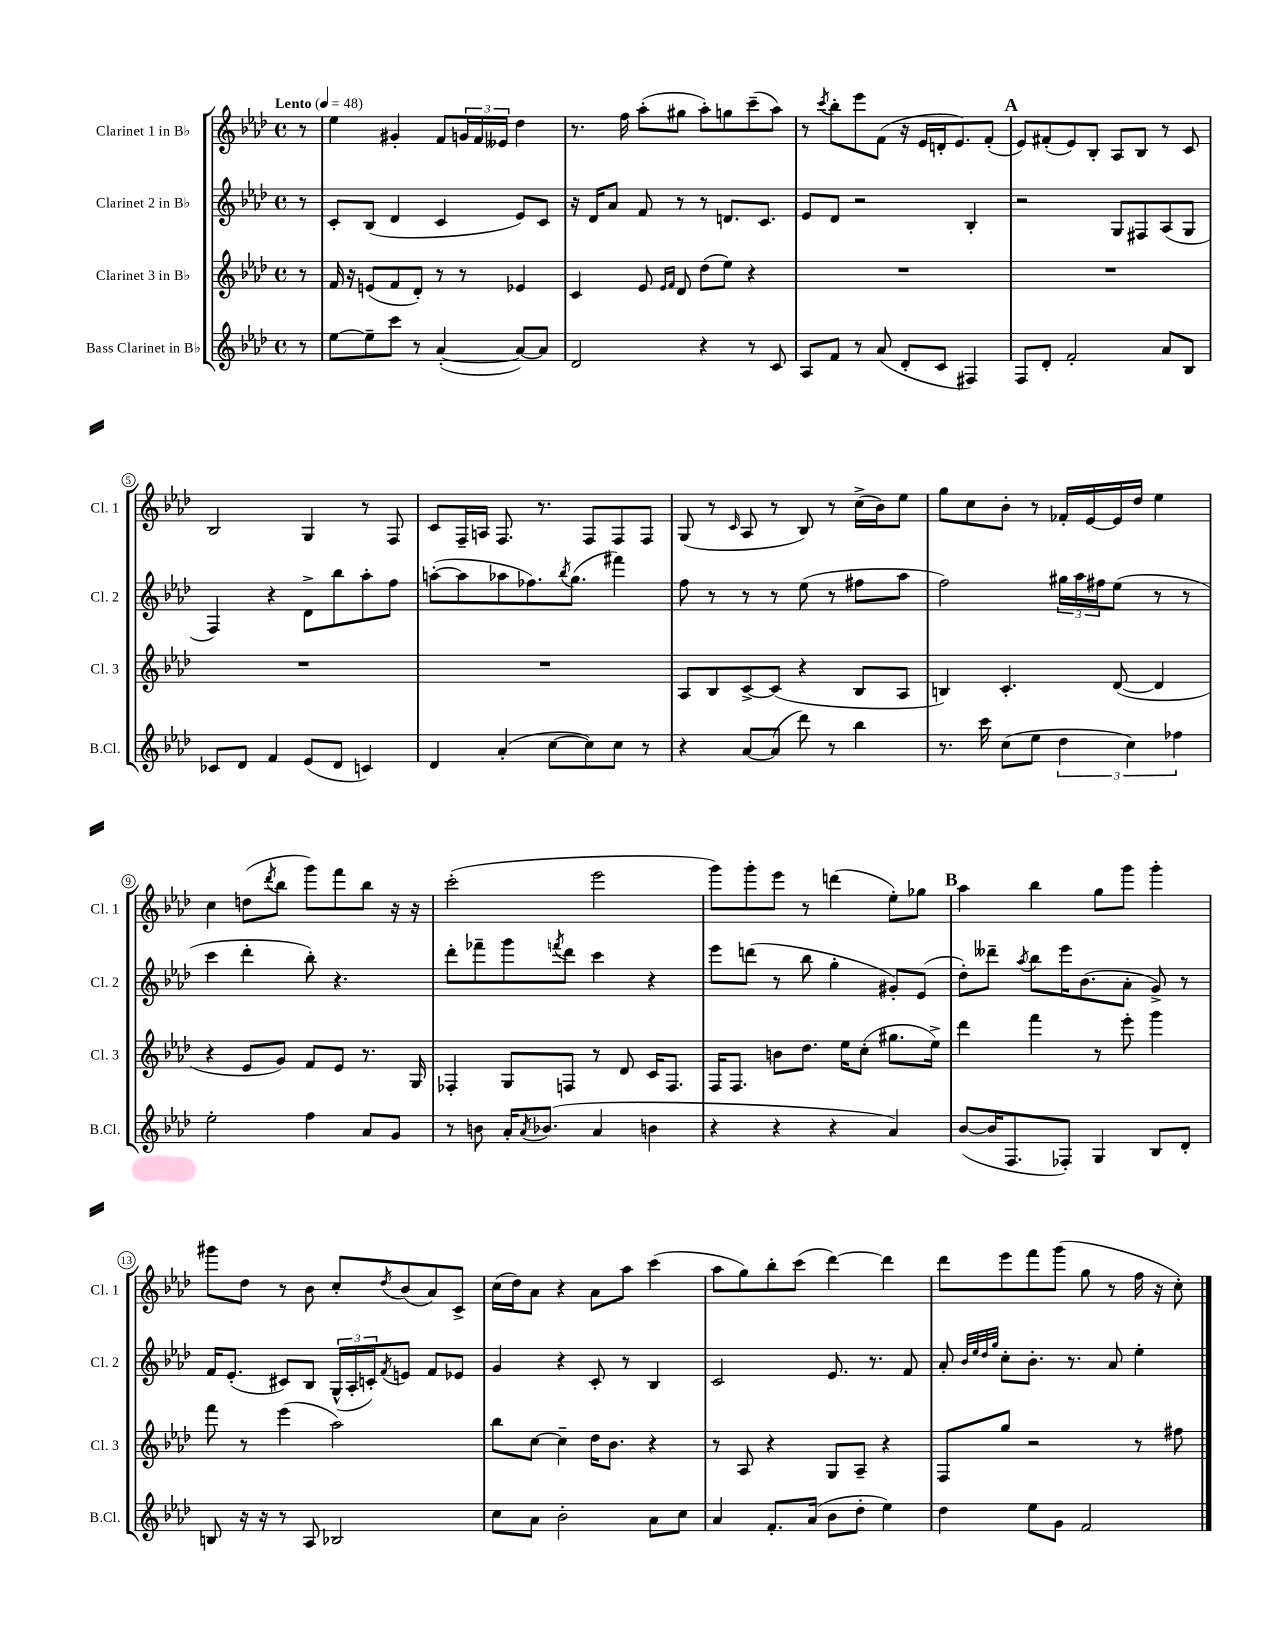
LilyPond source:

<<
\new StaffGroup <<
\new Staff = "s0" \with { instrumentName = "Clarinet 1 in Bb" shortInstrumentName = "Cl. 1" } {
    \clef treble \key aes \major \defaultTimeSignature \time 4/4 \partial 8 \tempo "Lento" 4 = 48
    r8 |
    ees''4 gis'4-. f'8 \tuplet 3/2 { g'16 f'16 eeses'16 } des''4 |
    r8. f''16 aes''8-.( gis''8 aes''8-.) g''8 c'''8--( aes''8) |
    r8 \acciaccatura { c'''8 } bes''8-. ees'''8 f'8( r16 ees'16 d'16-. ees'8.) f'8-.( |
    \mark \markup { \bold "A" } ees'8) fis'8-.( ees'8) bes8-. aes8 bes8 r8 c'8 |
    bes2 g4 r8 f8 |
    c'8 f16-- a16 f8. r8. f8 f8 f8 |
    g8( r8 \grace { c'16 } aes8 r8 bes8) r8 c''16->( bes'16) ees''8 |
    g''8 c''8 bes'8-. r8 fes'16-. ees'16~ ees'16 des''16 ees''4 |
    c''4 d''8( \acciaccatura { des'''8 } bes''8 g'''8) f'''8 bes''8 r16 r16 |
    c'''2-.( ees'''2 |
    g'''8) g'''8-. ees'''8 r8 d'''4( ees''8-.) ges''8 |
    \mark \markup { \bold "B" } aes''4 bes''4 g''8 g'''8 g'''4-. |
    gis'''8 des''8 r8 bes'8 c''8-. \acciaccatura { des''8 } bes'8( aes'8) c'8-> |
    c''16( des''16) aes'8 r4 aes'8 aes''8 c'''4( |
    aes''8 g''8) bes''8-. c'''8( des'''4~) des'''4 |
    des'''8 ees'''8 f'''8 g'''8( g''8 r8 f''16 r16 c''8-.) \bar "|." |
}
\new Staff = "s1" \with { instrumentName = "Clarinet 2 in Bb" shortInstrumentName = "Cl. 2" } {
    \clef treble \key aes \major \defaultTimeSignature \time 4/4 \partial 8
    r8 |
    c'8-. bes8( des'4 c'4 ees'8) c'8 |
    r16 des'16 aes'8 f'8 r8 r8 d'8. c'8. |
    ees'8 des'8 r2 bes4-. |
    \mark \markup { \bold "A" } r2 g8 fis8 aes8( g8 |
    f4) r4 des'8-> bes''8 aes''8-. f''8 |
    a''8~-.( a''8 aes''8 fes''8.) \acciaccatura { bes''8 } g''8.( fis'''4) |
    f''8 r8 r8 r8 ees''8( r8 fis''8 aes''8 |
    f''2) \tuplet 3/2 { gis''16 aes''16 fis''16 } ees''8( r8 r8 |
    c'''4 des'''4-. bes''8-.) r4. |
    des'''8-. fes'''8-- g'''8 \acciaccatura { f'''8 } des'''8 c'''4 r4 |
    ees'''8 d'''8( r8 bes''8 g''4-. gis'8-.) ees'8( |
    \mark \markup { \bold "B" } des''8-.) deses'''8-- \acciaccatura { aes''8 } bes''8 ees'''16 bes'8.( aes'8-. g'8->) r8 |
    f'16 ees'8.-.( cis'8) bes8 \tuplet 3/2 { g16-^( aes16-. c'16-.) } \acciaccatura { f'8 } e'8 f'8 ees'8 |
    g'4 r4 c'8-. r8 bes4 |
    c'2 ees'8. r8. f'8 |
    aes'8-. \grace { bes'32 ees''32 des''32 g''32 } c''8-. bes'8.-. r8. aes'8 ees''4-. \bar "|." |
}
\new Staff = "s2" \with { instrumentName = "Clarinet 3 in Bb" shortInstrumentName = "Cl. 3" } {
    \clef treble \key aes \major \defaultTimeSignature \time 4/4 \partial 8
    r8 |
    f'16 r16 e'8( f'8 des'8-.) r8 r8 ees'4 |
    c'4 ees'8 \grace { ees'16 f'16 } des'8 des''8( ees''8) r4 |
    R1 |
    \mark \markup { \bold "A" } R1 |
    R1 |
    R1 |
    aes8 bes8 c'8~-> c'8( r4 bes8 aes8 |
    b4) c'4.-. des'8~( des'4 |
    r4 ees'8 g'8) f'8 ees'8 r8. g16 |
    fes4-. g8 f8 r8 des'8 c'16 f8. |
    f16 f8. b'8 des''8. ees''16 c''8-.( gis''8. ees''16->) |
    \mark \markup { \bold "B" } des'''4 f'''4 r8 ees'''8-. g'''4 |
    f'''8 r8 ees'''4( aes''2) |
    bes''8 c''8~ c''4-- des''16 bes'8. r4 |
    r8 aes8 r4 g8 aes8-- r4 |
    f8 g''8 r2 r8 fis''8 \bar "|." |
}
\new Staff = "s3" \with { instrumentName = "Bass Clarinet in Bb" shortInstrumentName = "B.Cl." } {
    \clef treble \key aes \major \defaultTimeSignature \time 4/4 \partial 8
    r8 |
    ees''8~ ees''8-- c'''8 r8 aes'4~-.( aes'8~) aes'8 |
    des'2 r4 r8 c'8 |
    aes8 f'8 r8 aes'8( des'8-. c'8 fis4) |
    \mark \markup { \bold "A" } f8 des'8-. f'2-. aes'8 bes8 |
    ces'8 des'8 f'4 ees'8( des'8 c'4) |
    des'4 aes'4-.( c''8~ c''8) c''8 r8 |
    r4 aes'8~ aes'8( des'''8) r8 bes''4 |
    r8. c'''16 c''8( ees''8 \tuplet 3/2 { des''4 c''4) fes''4 } |
    ees''2-. f''4 aes'8 g'8 |
    r8 b'8 aes'16-. \acciaccatura { aes'8 } bes'8.( aes'4 b'4 |
    r4 r4 r4 aes'4) |
    \mark \markup { \bold "B" } bes'8~( bes'16 f8. fes8-.) g4 bes8 des'8-. |
    b8 r16 r16 r8 aes8 bes2 |
    c''8 aes'8 bes'2-. aes'8 c''8 |
    aes'4 f'8.-. aes'16( bes'8 des''8-. ees''4) |
    des''4 ees''8 g'8 f'2 \bar "|." |
}
>>
>>
\layout { \context { \Score \override BarNumber.stencil = #(make-stencil-circler 0.1 0.3 ly:text-interface::print) } }
